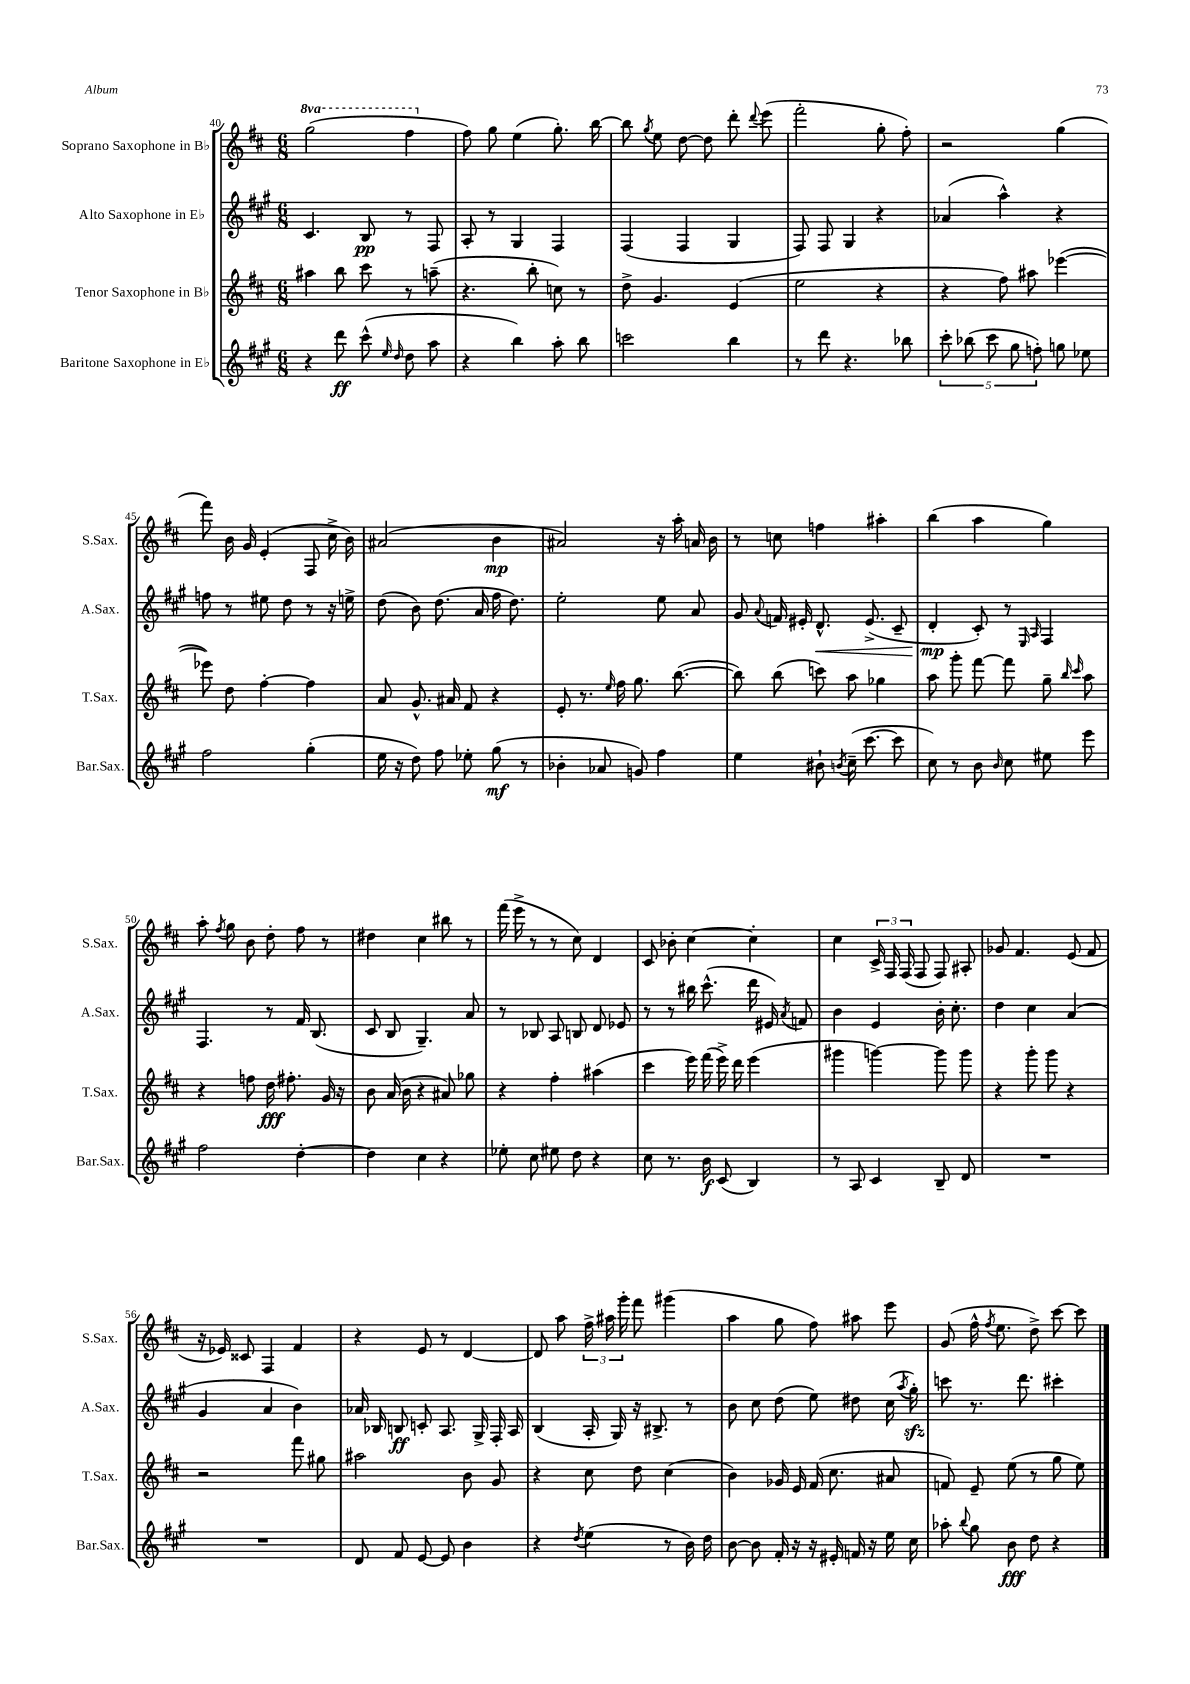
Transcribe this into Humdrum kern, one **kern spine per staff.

**kern	**kern	**kern	**kern
*staff4	*staff3	*staff2	*staff1
*clefG2	*clefG2	*clefG2	*clefG2
*k[f#c#g#]	*k[f#c#]	*k[f#c#g#]	*k[f#c#]
*M6/8	*M6/8	*M6/8	*M6/8
4r	4aa#\	4.c#/	(2ggg\
8ddd\	8bb\	.	.
(8ccc#^^\	8ccc#\	8B/	.
16qqee/	.	.	.
16qqdd/	.	.	.
8dd\	8r	8r	4fff#\
8aa\	(8aa~\	8F#/	.
=	=	=	=
4r	4.r	8A'/	8ff#\)
.	.	8r	8gg\
4bb\)	.	4G#/	(4ee\
.	8bb'\	.	.
8aa'\	8cc\)	4F#/	8.gg'\)
8bb\	8r	.	.
.	.	.	[16bb\
=	=	=	=
2ccc\	8dd^\	(4F#/	8bb\]
.	.	.	8qgg/
.	4.g/	.	8ee\
.	.	4F#/	[8dd\
.	.	.	8dd\]
4bb\	(4e/	4G#/	8ddd'\
.	.	.	8qqddd/
.	.	.	(8eee\
=	=	=	=
8r	2ee\	8F#/)	2fff#'\
8ddd\	.	8F#/	.
4.r	.	4G#/	.
.	4r	4r	8gg'\
8bb-\	.	.	8ff#'\)
=	=	=	=
10ccc#'\	4r	(4a-/	2r
(10bb-\	.	.	.
10ccc#\	.	.	.
.	8ff#\)	4aa^^\)	.
10gg#\	.	.	.
.	8aa#\	.	.
10ff'\)	.	.	.
8gg\	([4eee-\	4r	(4gg\
8ee-\	.	.	.
=	=	=	=
2ff#\	8eee-\])	8ff\	8fff#\)
.	8dd\	8r	16b\
.	.	.	16g/
.	[4ff#'\	8ee#\	(4e'/
.	.	8dd\	.
(4gg#'\	4ff#\]	8r	8F#/
.	.	16r	16cc#^\
.	.	16ee^\	16b\)
=	=	=	=
16ee\	8a/	(8dd\	(2a#/
16r	.	.	.
8dd\)	8.g^^/	8b\)	.
8ff#\	.	(8.dd\	.
.	16a#/	.	.
8ee-'\	8f#/	.	.
.	.	16a/	.
(8gg#\	4r	16ff#\	4b\
.	.	8.dd\)	.
8r	.	.	.
=	=	=	=
4b-'\	8e'/	2ee'\	2a#/)
.	8.r	.	.
8a-/	.	.	.
.	16qqee/	.	.
.	16ff#\	.	.
8g/)	8.gg\	.	.
4ff#\	.	8ee\	16r
.	([8.bb\	.	16aa'\
.	.	8a/	16a/
.	.	.	16b\
=	=	=	=
4ee\	8bb\])	8g#/	8r
.	.	8qqa/	.
.	(8bb\	16f/	8cc\
.	.	16e#'/	.
8b#`\	8ccc\)	8.d^^/	4ff\
8qb/	.	.	.
(16cc#~\	8aa\	.	.
[8.ccc#\	.	(8.e#^/	.
.	4gg-\	.	4aa#'\
8ccc#\]	.	8c#~/	.
=	=	=	=
8cc#\)	8aa\	4d'/	(4bb\
8r	8ggg'\	.	.
8b\	[8fff#\	8c#'/)	4aa\
16qqb/	.	.	.
8cc#\	8fff#\]	8r	.
.	.	16qqE/	.
.	.	16qqA/	.
8ee#\	8gg~\	4F#/	4gg\)
.	16qqbb/	.	.
.	16qqccc#/	.	.
8eee\	8aa\	.	.
=	=	=	=
2ff#\	4r	4.F#/	8aa'\
.	.	.	8qff#/
.	.	.	8gg\
.	8ff\	.	8b\
.	16dd\	8r	8dd'\
.	8.ff#'\	.	.
[4dd'\	.	16f#/	8ff#\
.	.	(8.B/	.
.	16g/	.	8r
.	16r	.	.
=	=	=	=
4dd\]	8b\	8c#/	4dd#\
.	(16a/	8B/	.
.	16b\	.	.
4cc#\	4r	4.G#~/)	4cc#\
4r	8a#/)	.	8bb#\
.	8gg-\	8a/	8r
=	=	=	=
8ee-'\	4r	8r	(16fff#\
.	.	.	16eee^\
8cc#\	.	8B-/	8r
8ee#\	4ff#'\	8A/	8r
8dd\	.	8B/	8cc#\)
4r	(4aa#\	8d/	4d/
.	.	8e-/	.
=	=	=	=
8cc#\	4ccc#\	8r	8c#/
8.r	.	8r	8b-'\
.	16eee\)	16bb#\	[4cc#\
16b\	(16fff#\	(8.ccc#^^\	.
(8c#/	16eee^\)	.	.
.	16ddd\	.	.
4B/)	(4eee\	16ddd\	4cc#'\]
.	.	16e#/)	.
.	.	8qa/	.
.	.	8f/	.
=	=	=	=
8r	4ggg#\	4b\	4cc#\
8A/	.	.	.
4c#/	[4ggg\)	4e/	24c#^/
.	.	.	24F#/
.	.	.	(24F#/
.	.	.	8F#/
8B~/	8ggg\]	16b'\	8F#/)
.	.	8.cc#'\	.
8d/	8ggg\	.	8A#'/
=	=	=	=
2.r	4r	4dd\	8g-/
.	.	.	4.f#/
.	8ggg'\	4cc#\	.
.	8ggg\	.	.
.	4r	(4a/	(8e/
.	.	.	8f#/
=	=	=	=
2.r	2r	4g#/	16r
.	.	.	16e-/)
.	.	.	8c##/
.	.	4a/	4F#/
.	8fff#\	4b\)	4f#/
.	8gg#\	.	.
=	=	=	=
8d/	2aa#\	16a-/	4r
.	.	16B-/	.
8f#/	.	8B/	.
[8e/	.	8c'/	8e/
8e/]	.	8.A/	8r
4b\	8b\	.	[4d/
.	.	16G#^/	.
.	8g/	16F#'/	.
.	.	16A/	.
=	=	=	=
4r	4r	(4B/	8d/]
.	.	.	8aa\
8qdd/	.	.	.
(4ee\	8cc#\	16A'/	24ff#^\
.	.	.	24aa#\
.	.	16G#/)	.
.	.	.	24ggg'\
.	8dd\	16r	8fff#\
.	.	8.B#^/	.
8r	(4cc#\	.	(4ggg#\
16b\)	.	8r	.
16dd\	.	.	.
=	=	=	=
[8b\	4b\)	8b\	4aa\
8b\]	.	8cc#\	.
16f#'/	16g-/	(8dd\	8gg\
16r	16e/	.	.
16r	(16f#/	8ee\)	8ff#\)
16e#'/	8.cc#\	.	.
16f/	.	8dd#\	8aa#\
16r	.	.	.
16ee\	8a#/	(16cc#\	8eee\
.	.	8qaa/	.
16cc#\	.	16gg#'\)	.
=	=	=	=
8aa-'\	8f/)	8ccc\	(8g/
8qqbb/	.	.	.
8gg#\	8e~/	8.r	16ff#^^\
.	.	.	8qff#/
.	.	.	8.ee\
8b\	(8ee\	.	.
.	.	8.ddd\	.
8dd\	8r	.	8dd^\)
4r	8gg\	4ccc#'\	[8ccc#\
.	8ee\)	.	8ccc#\]
==	==	==	==
*-	*-	*-	*-
